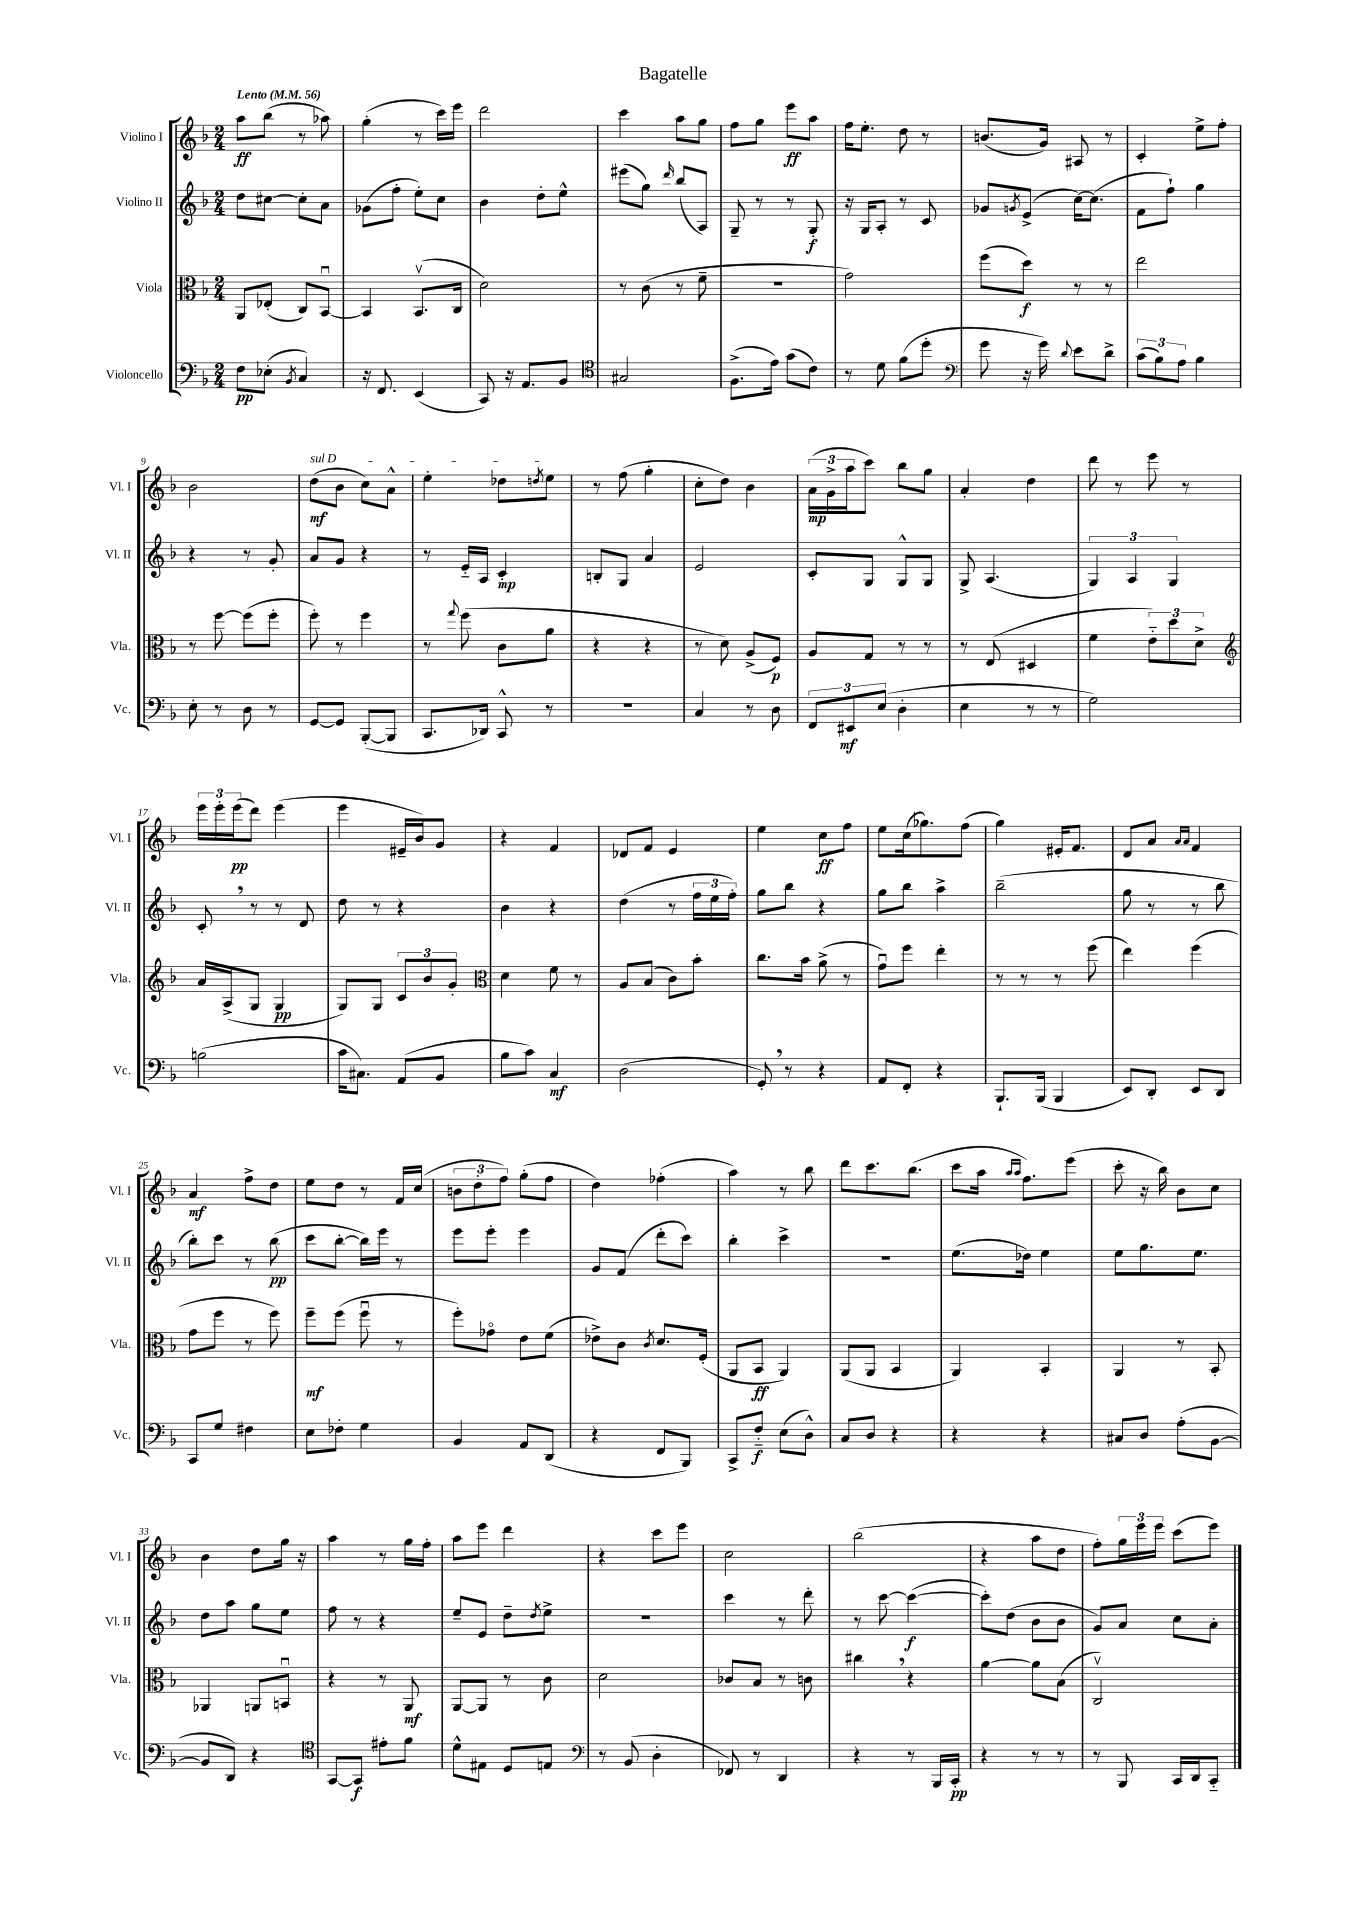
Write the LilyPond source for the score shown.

\header { title = "Bagatelle" }
<<
\new StaffGroup <<
\new Staff = "s0" \with { instrumentName = "Violino I" shortInstrumentName = "Vl. I" } {
    \clef treble \key f \major \numericTimeSignature \time 2/4 \tempo "Lento" 4 = 56
    a''8\ff bes''8( r8 aes''8) |
    g''4-.( r8 c'''16) e'''16 |
    d'''2 |
    c'''4 a''8 g''8 |
    f''8 g''8 e'''8\ff a''8 |
    f''16 e''8.-. d''8 r8 |
    b'8.( g'16) ais8 r8 |
    c'4-. e''8-> f''8-. |
    bes'2 |
    \once \override TextSpanner.bound-details.left.text = \markup { \italic "sul D" } d''8\mf\startTextSpan( bes'8 c''8) a'8-^ |
    e''4-. des''8 \acciaccatura { d''8 } e''8\stopTextSpan |
    r8 f''8( g''4-. |
    c''8-. d''8) bes'4 |
    \tuplet 3/2 { a'16\mp( g'16-> a''16 } c'''8) bes''8 g''8 |
    a'4-. d''4 |
    d'''8 r8 e'''8 r8 |
    \tuplet 3/2 { e'''16 e'''16-. e'''16\pp( } d'''8) e'''4( |
    e'''4 eis'16-- bes'16) g'8 |
    r4 f'4 |
    des'8 f'8 e'4 |
    e''4 c''8\ff f''8 |
    e''8 c''16( ges''8.) f''8( |
    g''4) eis'16-. f'8. |
    d'8 a'8 \grace { a'16 a'16 } f'4 |
    a'4\mf f''8-> d''8 |
    e''8 d''8 r8 f'16 c''16( |
    \tuplet 3/2 { b'8 d''8-. f''8) } g''8-.( f''8 |
    d''4) fes''4-.( |
    a''4) r8 bes''8 |
    d'''8 c'''8. bes''8.( |
    c'''8 a''16 \grace { a''16 a''16 } f''8.) e'''8( |
    c'''8-. r16 bes''16) bes'8 c''8 |
    bes'4 d''8 g''16 r16 |
    a''4 r8 g''16 f''16-. |
    a''8 e'''8 d'''4 |
    r4 c'''8 e'''8 |
    c''2 |
    bes''2( |
    r4 a''8 d''8 |
    f''8-.) \tuplet 3/2 { g''16 e'''16 e'''16 } c'''8( e'''8) \bar "|." |
}
\new Staff = "s1" \with { instrumentName = "Violino II" shortInstrumentName = "Vl. II" } {
    \clef treble \key f \major \numericTimeSignature \time 2/4
    d''8 cis''8~ cis''8-. a'8 |
    ges'8( f''8-. e''8-.) c''8 |
    bes'4 d''8-. e''8-^ |
    eis'''8( g''8) \grace { d'''16 } bes''8( a8) |
    g8-- r8 r8 g8-.\f |
    r16 g16 a8-. r8 c'8 |
    ges'8 \acciaccatura { g'8 } e'8->( c''16~) c''8.( |
    f'8 f''8-!) g''4 |
    r4 r8 g'8-. |
    a'8 g'8 r4 |
    r8 e'16-_ a16 c'4-.\mp |
    b8-. g8 a'4 |
    e'2 |
    c'8-. g8 g8-^ g8 |
    g8-> a4.( |
    \tuplet 3/2 { g4) a4 g4 } |
    c'8-. \breathe r8 r8 d'8 |
    d''8 r8 r4 |
    bes'4 r4 |
    d''4( r8 \tuplet 3/2 { f''16 e''16 f''16-.) } |
    g''8 bes''8 r4 |
    g''8 bes''8 a''4-> |
    bes''2--( |
    g''8 r8 r8 bes''8 |
    bes''8-.) c'''8 r8 bes''8\pp( |
    c'''8 bes''8~-. bes''16) e'''16 r8 |
    e'''8 e'''8-. e'''4 |
    g'8 f'8( d'''8-. c'''8) |
    bes''4-. c'''4-> |
    r2 |
    e''8.( des''16) e''4 |
    e''8 g''8. e''8. |
    d''8 a''8 g''8 e''8 |
    f''8 r8 r4 |
    e''8-- e'8 d''8-- \acciaccatura { d''8 } e''8-> |
    r2 |
    c'''4 r8 d'''8-. |
    r8 c'''8~ c'''4~\f( |
    c'''8-.) d''8( bes'8 bes'8 |
    g'8) a'8 c''8 a'8-. \bar "|." |
}
\new Staff = "s2" \with { instrumentName = "Viola" shortInstrumentName = "Vla." } {
    \clef alto \key f \major \numericTimeSignature \time 2/4
    a,8 ees8-.( c8) bes,8~\downbow |
    bes,4 bes,8.\upbow( c16 |
    d'2) |
    r8 c'8( r8 f'8-- |
    R2 |
    g'2) |
    f''8( d''8\f) r8 r8 |
    e''2 |
    r8 f''8~ f''8( f''8-. |
    f''8-.) r8 f''4 |
    r8 \appoggiatura { g''8 } f''8( c'8 a'8 |
    r4 r4 |
    r8 d'8) a8->( f8\p) |
    a8 g8 r8 r8 |
    r8 e8( dis4 |
    f'4 \tuplet 3/2 { e'8-_) d''8 d'8-> } |
    \clef treble a'16 a16->( g8 g4\pp |
    g8) g8 \tuplet 3/2 { c'8 bes'8 g'8-. } |
    \clef alto d'4 f'8 r8 |
    a8 bes8( c'8) bes'8-. |
    c''8. bes'16 a'8->( r8 |
    g'8\downbow) f''8 e''4-. |
    r8 r8 r8 f''8( |
    e''4) f''4( |
    g'8 f''8 r8 f''8) |
    f''8--\mf f''8( f''8\downbow r8 |
    f''8-.) ges'8\flageolet e'8 f'8( |
    ees'8->) c'8 \acciaccatura { c'8 } d'8. f16-.( |
    a,8 bes,8\ff a,4) |
    a,8( a,8 bes,4 |
    a,4) bes,4-. |
    a,4 r8 bes,8-. |
    aes,4 a,8 b,8\downbow |
    r4 r8 a,8\mf |
    a,8~ a,8 r8 c'8 |
    d'2 |
    ces'8 bes8 r8 c'8 |
    cis''4 \breathe r4 |
    a'4~ a'8 bes8( |
    c2\upbow) \bar "|." |
}
\new Staff = "s3" \with { instrumentName = "Violoncello" shortInstrumentName = "Vc." } {
    \clef bass \key f \major \numericTimeSignature \time 2/4
    f8\pp ees8-.( \acciaccatura { bes,8 } c4) |
    r16 f,8. e,4( |
    c,8) r16 a,8. bes,8 |
    \clef tenor gis2 |
    f8.->( e'16) g'8( c'8) |
    r8 d'8 f'8( d''8-. |
    \clef bass g'8 r16 g'16) \appoggiatura { d'8 } e'8 d'8-> |
    \tuplet 3/2 { c'8( bes8) a8 } bes4 |
    e8-. r8 d8 r8 |
    g,8~ g,8 bes,,8~-.( bes,,8 |
    c,8. des,16) c,8-^ r8 |
    r2 |
    c4 r8 d8 |
    \tuplet 3/2 { f,8 eis,8\mf e8( } d4-. |
    e4 r8 r8 |
    g2) |
    b2( |
    c'16 cis8.) a,8( bes,8 |
    bes8 c'8) c4\mf |
    d2( |
    g,8-.) \breathe r8 r4 |
    a,8 f,8-. r4 |
    bes,,8.-! bes,,16( bes,,4 |
    e,8) d,8-. e,8 d,8 |
    c,8 g8 fis4 |
    e8 fes8-. g4 |
    bes,4 a,8 d,8( |
    r4 f,8 bes,,8) |
    c,8-> f8-_\f e8( d8-^) |
    c8 d8 r4 |
    r4 r4 |
    cis8 d8 a8-.( bes,8~ |
    bes,8 d,8) r4 |
    \clef tenor g,8~ g,8\f eis'8-. f'8 |
    d'8-^ eis8 d8 e8 |
    \clef bass r8 bes,8( d4-. |
    fes,8) r8 d,4 |
    r4 r8 bes,,16 c,16-.\pp |
    r4 r8 r8 |
    r8 bes,,8 c,16 d,16 c,8-_ \bar "|." |
}
>>
>>
